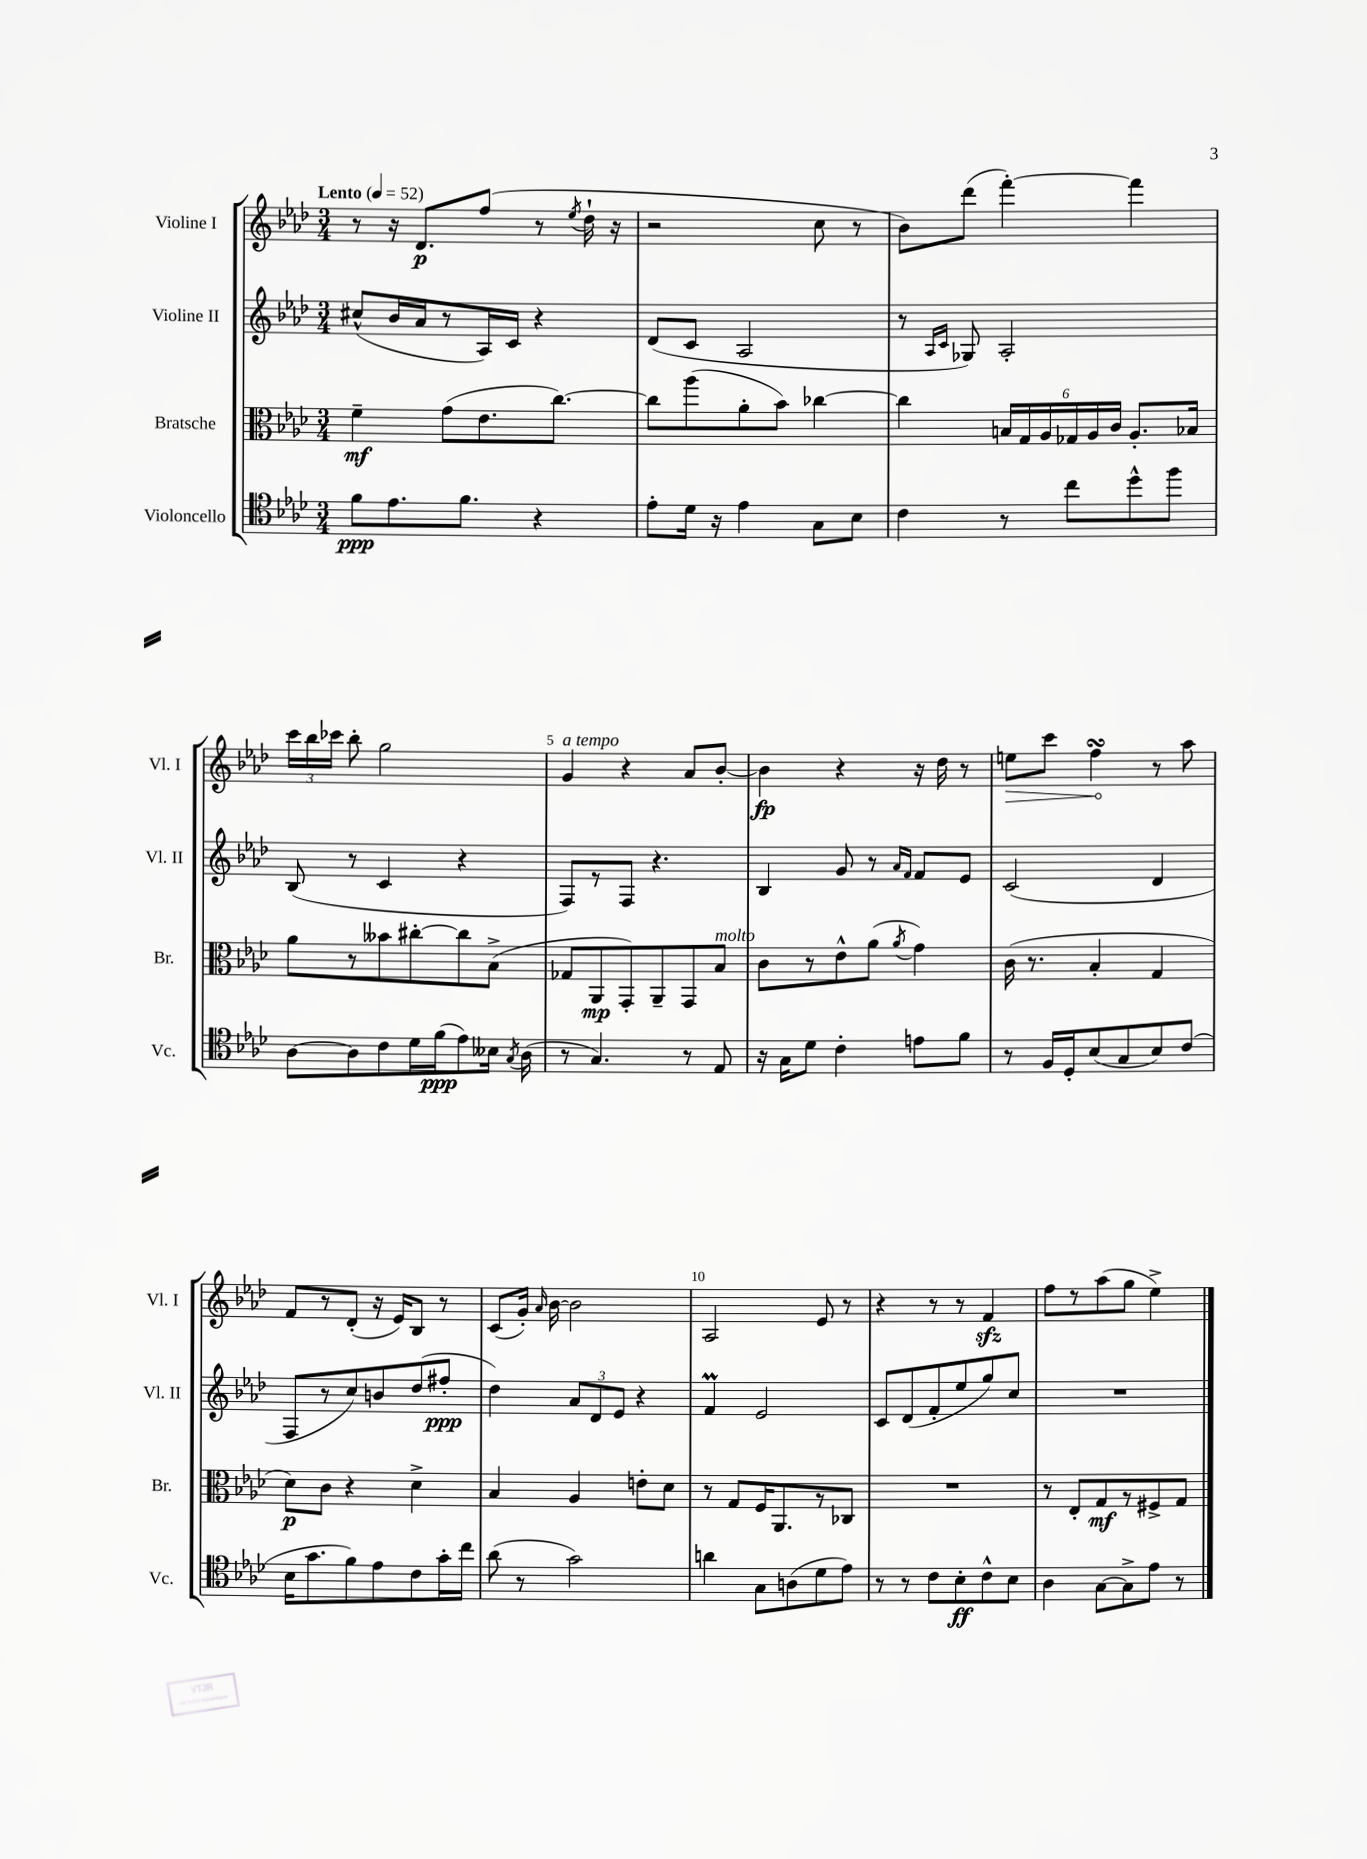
<<
\new StaffGroup <<
\new Staff = "s0" \with { instrumentName = "Violine I" shortInstrumentName = "Vl. I" } {
    \clef treble \key aes \major \numericTimeSignature \time 3/4 \tempo "Lento" 4 = 52
    \autoBeamOff r8 r16 des'8.[\p f''8]( r8 \acciaccatura { ees''8 } des''16-! r16 |
    r2 c''8 r8 |
    bes'8[) des'''8]( f'''4~-.) f'''4 |
    \tuplet 3/2 { c'''16[ bes''16 ces'''16] } bes''8-. g''2 |
    g'4^\markup { \italic "a tempo" } r4 aes'8[ bes'8]~-. |
    bes'4\fp r4 r16 des''16 r8 |
    \once \override Hairpin.circled-tip = ##t e''8[\> c'''8] f''4\turn\! r8 aes''8 |
    f'8[ r8 des'8]-.( r16 ees'16[) bes8] r8 |
    c'8[( g'16]-.) \grace { aes'16 } bes'16~ bes'2 |
    aes2 ees'8 r8 |
    r4 r8 r8 f'4\sfz |
    f''8[ r8 aes''8( g''8] ees''4->) \bar "|." |
}
\new Staff = "s1" \with { instrumentName = "Violine II" shortInstrumentName = "Vl. II" } {
    \clef treble \key aes \major \numericTimeSignature \time 3/4
    \autoBeamOff cis''8[-^( bes'16 aes'16 r8 aes16) c'16] r4 |
    des'8[( c'8] aes2 |
    r8 \grace { aes16[ c'16] } ges8) aes2-. |
    bes8( r8 c'4 r4 |
    f8[) r8 f8] r4. |
    bes4 g'8 r8 \grace { aes'16[ f'16] } f'8[ ees'8] |
    c'2( des'4 |
    f8[ r8 c''8) b'8 des''8( fis''8]-.\ppp |
    des''4) \tuplet 3/2 { aes'8[ des'8 ees'8] } r4 |
    f'4\prall ees'2 |
    c'8[ des'8( f'8-. ees''8 g''8) c''8] |
    R2. \bar "|." |
}
\new Staff = "s2" \with { instrumentName = "Bratsche" shortInstrumentName = "Br." } {
    \clef alto \key aes \major \numericTimeSignature \time 3/4
    \autoBeamOff f'4--\mf g'8[( ees'8. c''8.]~) |
    c''8[ aes''8( aes'8-. bes'8]) ces''4~ |
    ces''4 \tuplet 6/4 { b16[ g16 aes16 ges16 aes16 c'16] } aes8.[-. bes16] |
    aes'8[ r8 beses'8 cis''8~-. cis''8 bes8]->( |
    ges8[ aes,8\mp g,8-.) aes,8-- g,8 bes8]^\markup { \italic "molto" } |
    c'8[ r8 ees'8-^ aes'8]( \acciaccatura { aes'8 } g'4) |
    c'16( r8. bes4-. g4 |
    des'8[\p) c'8] r4 des'4-> |
    bes4 aes4 e'8[-. des'8] |
    r8 g8[ f16 aes,8. r8 ces8] |
    R2. |
    r8 ees8[-. g8\mf r8 fis8-> g8] \bar "|." |
}
\new Staff = "s3" \with { instrumentName = "Violoncello" shortInstrumentName = "Vc." } {
    \clef tenor \key aes \major \numericTimeSignature \time 3/4
    \autoBeamOff f'8[\ppp ees'8. f'8.] r4 |
    ees'8[-. des'16] r16 ees'4 g8[ bes8] |
    c'4 r8 c''8[ des''8-^ f''8] |
    aes8[~ aes8 c'8 des'16 f'16\ppp( ees'8) beses16] \acciaccatura { g8 } aes16( |
    r8 g4.) r8 ees8 |
    r16 g16[ des'8] c'4-. e'8[ f'8] |
    r8 f16[ des16-. bes8( g8 bes8) c'8]( |
    bes16[ g'8. f'8) ees'8 c'8 g'16-. c''16] |
    aes'8( r8 g'2) |
    a'4 g8[ a8( des'8 ees'8]) |
    r8 r8 c'8[ bes8-.\ff c'8-^ bes8] |
    aes4 g8[~ g8-> ees'8] r8 \bar "|." |
}
>>
>>
\layout { \context { \Score \override BarNumber.break-visibility = ##(#f #t #t) barNumberVisibility = #(every-nth-bar-number-visible 5) } }
